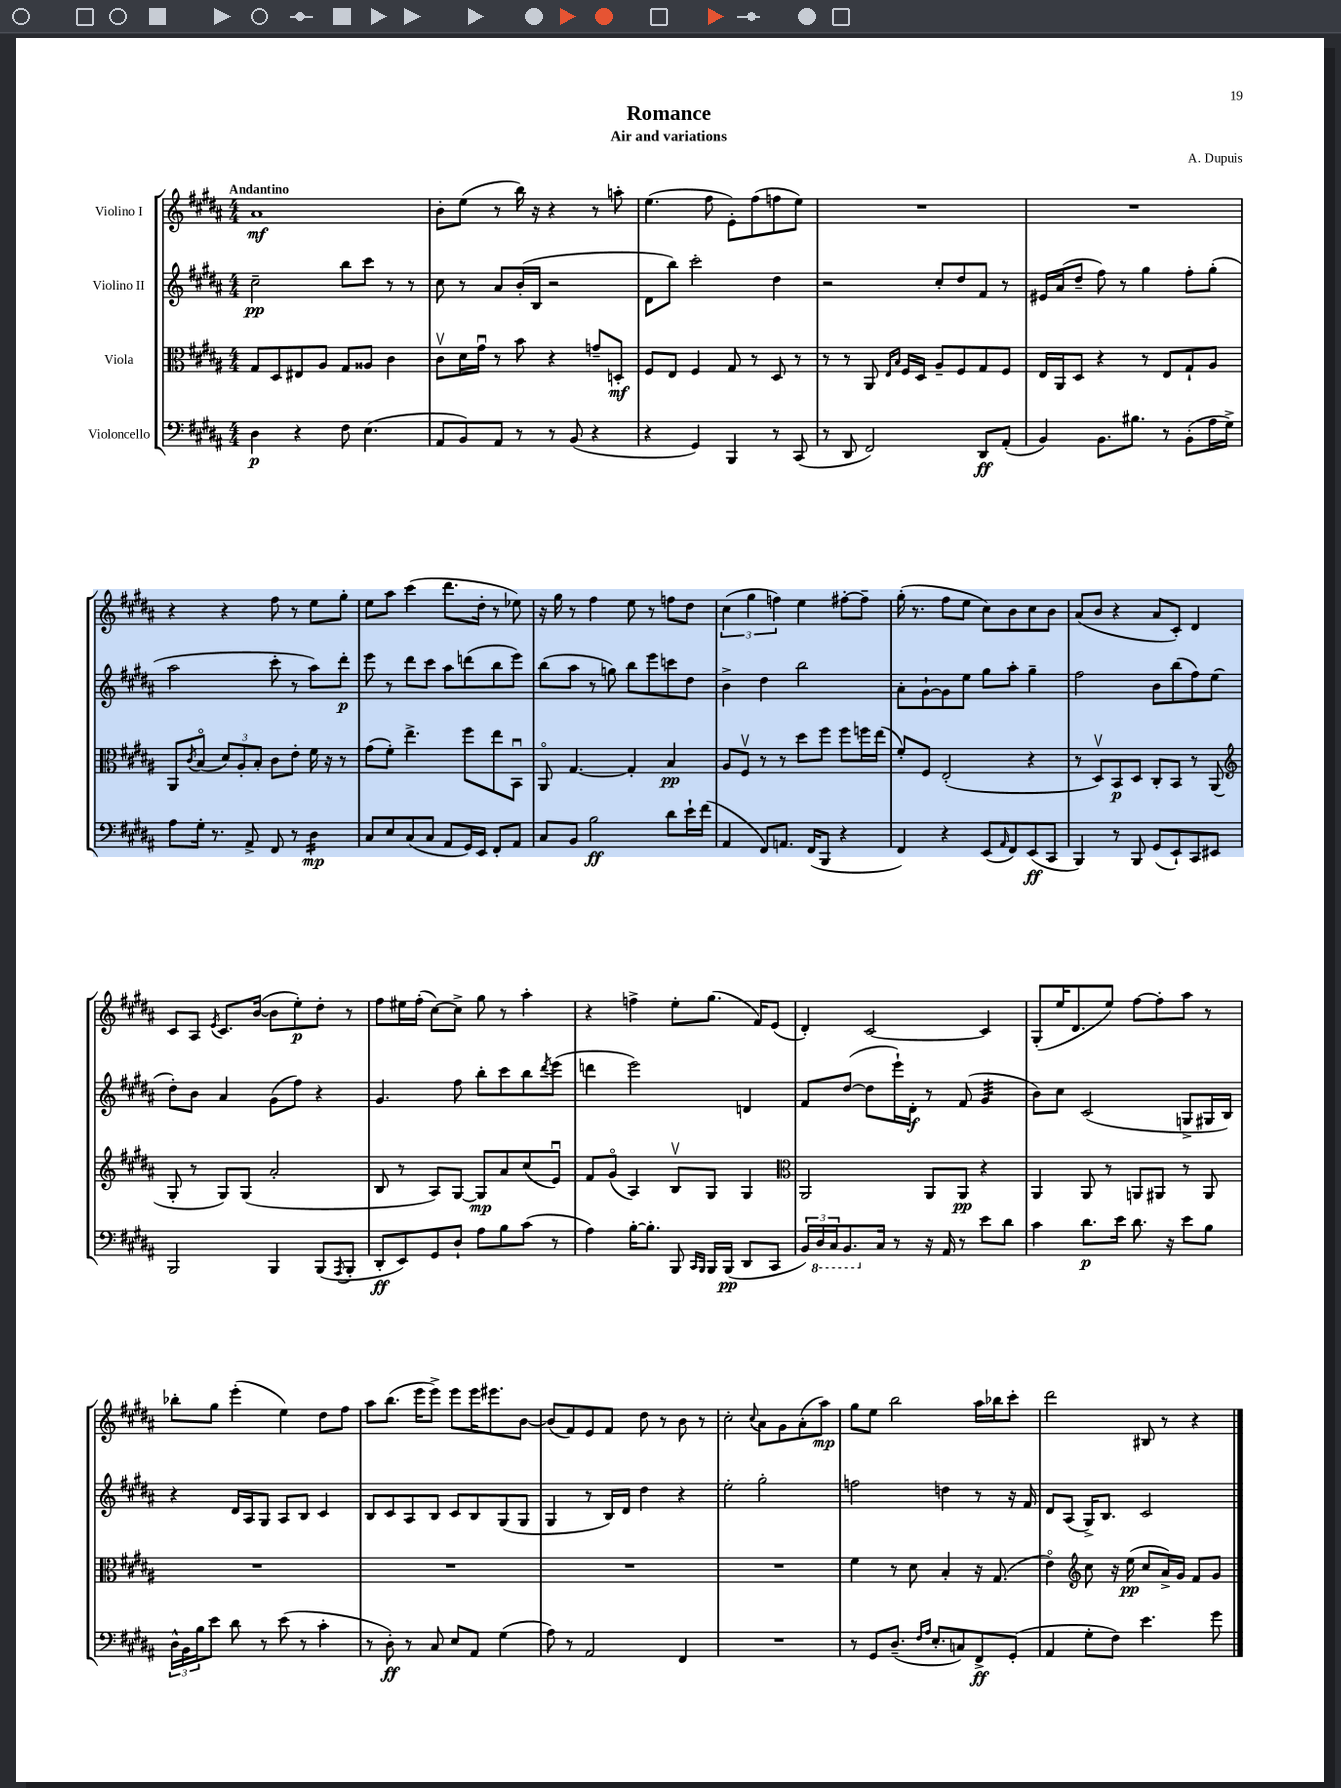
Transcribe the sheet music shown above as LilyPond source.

\header { title = "Romance" composer = "A. Dupuis" subtitle = "Air and variations" }
<<
\new StaffGroup <<
\new Staff = "s0" \with { instrumentName = "Violino I" } {
    \clef treble \key b \major \numericTimeSignature \time 4/4 \tempo "Andantino"
    ais'1\mf |
    b'8-. e''8( r8 b''16) r16 r4 r8 a''8-. |
    e''4.( fis''8 e'8-.) fis''8( f''8 e''8) |
    R1 |
    R1 |
    r4 r4 fis''8 r8 e''8 gis''8-. |
    e''8 ais''8 cis'''4( dis'''8. dis''16-. r8 ees''8) |
    r16 gis''16 r8 fis''4 e''8 r8 f''8 dis''8 |
    \tuplet 3/2 { cis''4( gis''4 f''4) } e''4 fis''8~-. fis''8-- |
    gis''16-.( r8. fis''8 e''8 cis''8) b'8 cis''8 b'8 |
    ais'8( b'8 r4 ais'8 cis'8-.) dis'4 |
    cis'8 ais8 \acciaccatura { e'8 } cis'8. b'16~( b'8 e''8-.\p) dis''8-. r8 |
    fis''8 eis''16 fis''16-.( cis''8~) cis''8-> gis''8 r8 ais''4-. |
    r4 f''4-> e''8-. gis''8.( fis'16) e'8( |
    dis'4-.) cis'2~ cis'4 |
    gis8-.( e''16 dis'8. e''8) fis''8~ fis''8-. ais''8 r8 |
    bes''8-. gis''8 e'''4-.( e''4) dis''8 fis''8 |
    ais''8 b''8.( e'''16 e'''8->) e'''8 e'''16 eis'''8. b'8~ |
    b'8( fis'8) e'8 fis'8 dis''8 r8 b'8 r8 |
    cis''2-. \appoggiatura { cis''8 } ais'8 gis'8 ais'8-.( ais''8\mp) |
    gis''8 e''8 b''2 ais''16 bes''16 cis'''8-. |
    dis'''2 bis8 r8 r4 \bar "|." |
}
\new Staff = "s1" \with { instrumentName = "Violino II" } {
    \clef treble \key b \major \numericTimeSignature \time 4/4
    cis''2--\pp b''8 cis'''8 r8 r8 |
    cis''8 r8 ais'8 b'16-.( b16 r2 |
    dis'8 b''8) cis'''2-. dis''4 |
    r2 cis''8-. dis''8 fis'8 r8 |
    eis'16 ais'16( dis''8-- fis''8) r8 gis''4 fis''8-. gis''8-.( |
    ais''2 cis'''8-. r8 ais''8) dis'''8-.\p |
    e'''8 r8 dis'''8 cis'''8 ais''8 d'''8( b''8 e'''8) |
    b''8( ais''8 r8 g''8) b''8 e'''8 c'''8 dis''8 |
    b'4-> dis''4 b''2 |
    ais'8-. gis'8~-! gis'8 e''8 gis''8 ais''8-. gis''4-- |
    fis''2 b'8 b''8( fis''8) e''8( |
    dis''8-.) b'8 ais'4 gis'8( fis''8) r4 |
    gis'4. fis''8 b''8-. cis'''8 b''8 \acciaccatura { dis'''8 } e'''8( |
    d'''4 e'''2) d'4 |
    fis'8 dis''8~( dis''8 e'''16-!) dis'16-.\f r8 fis'8( gis'4:32 |
    b'8) cis''8 cis'2( g8-> gis16 b16) |
    r4 dis'16 ais16 gis8 ais8 b8 cis'4 |
    b8 cis'8 ais8 b8 cis'8 b8 gis8( gis8 |
    gis4 r8 b16) dis'16 dis''4 r4 |
    e''2-. gis''2-. |
    f''2 d''4 r8 r16 fis'16 |
    dis'8 ais8( gis16->) b8. cis'2 \bar "|." |
}
\new Staff = "s2" \with { instrumentName = "Viola" } {
    \clef alto \key b \major \numericTimeSignature \time 4/4
    gis8 dis8 eis8 ais8 gis8 aisis8 cis'4 |
    cis'8\upbow dis'16 gis'16\downbow r8 b'8 r4 g'8-- d8-.\mf |
    fis8 e8 fis4 gis8 r8 dis8 r8 |
    r8 r8 ais,8 \grace { e16 b16 } fis16 dis16 ais8-- fis8 gis8 fis8 |
    e16 ais,16 dis8 r4 r8 e8 gis8-! ais8 |
    ais,8 \acciaccatura { cis'8 } b8\flageolet( \tuplet 3/2 { dis'8) ais8-. b8-. } cis'8 e'8-. fis'16 r16 r8 |
    gis'8( fis'8-.) e''4.-> fis''8 e''8 b,8\downbow |
    ais,8\flageolet gis4.~ gis4-. b4\pp |
    ais8 fis8\upbow r8 r8 dis''8 fis''8 fis''8 f''16 e''16( |
    fis'8-.) fis8 e2-.( r4 |
    r8 dis8\upbow) b,8\p dis8 cis8-. b,8 r8 ais,8( |
    \clef treble gis8-. r8 gis8) gis8( ais'2-. |
    b8 r8 ais8) gis8~ gis8\mp ais'8 cis''8( e'8\downbow) |
    fis'8 gis'8\flageolet( ais4) b8\upbow gis8 gis4 |
    \clef alto ais,2 ais,8 ais,8\pp r4 |
    ais,4 ais,8 r8 a,8 ais,8 r8 ais,8 |
    R1 |
    R1 |
    R1 |
    R1 |
    fis'4 r8 dis'8 b4-. r16 gis8.( |
    e'4\flageolet) \clef treble cis''8 r16 e''16\pp( cis''8 ais'16->) gis'16 fis'8 gis'8 \bar "|." |
}
\new Staff = "s3" \with { instrumentName = "Violoncello" } {
    \clef bass \key b \major \numericTimeSignature \time 4/4
    dis4\p r4 fis8 e4.( |
    ais,8 b,8) ais,8 r8 r8 b,8( r4 |
    r4 gis,4) b,,4 r8 cis,8( |
    r8 dis,8 fis,2) dis,8\ff ais,8-.( |
    b,4) b,8. bis8. r8 b,8-.( ais16 gis16->) |
    ais8 gis16-. r8. ais,8-> fis,8 r8 dis4:16\mp |
    cis8 e8 cis8( cis8 ais,8 gis,16) e,16 fis,8-. ais,8 |
    cis8 b,8 b2\ff dis'8 e'16-! fis'16( |
    ais,4 fis,8) a,8. fis,16( b,,8 r4 |
    fis,4) r4 e,8( \grace { ais,16 } fis,8) e,8\ff( cis,8 |
    b,,4) r8 b,,8 gis,8( e,8-!) cis,8 eis,8 |
    b,,2 b,,4 b,,8( \acciaccatura { ais,,8 } b,,8-. |
    dis,8-.\ff e,8) gis,8 dis8-! ais8 b8 cis'8( r8 |
    ais4) b16~-. b8.-. b,,8 \grace { cis,16 b,,16 } b,,16 b,,16\pp( dis,8 cis,8 |
    \tuplet 3/2 { b,16) \ottava #-1 dis,16 cis,16 } b,,8. \ottava #0 cis16 r8 r16 ais,16 r8 e'8 dis'8 |
    cis'4 dis'8.\p e'16 dis'8. r16 e'8 b8 |
    \tuplet 3/2 { dis16-^ b,16 b16 } e'8 dis'8 r8 e'8( r8 cis'4-. |
    r8 dis8-.\ff) r8 cis8 e8 ais,8 gis4( |
    ais8) r8 ais,2 fis,4 |
    R1 |
    r8 gis,8 dis8.--( \grace { fis16 ais16 } e8.-. c8) fis,8->\ff gis,8-.( |
    ais,4 gis8-. fis8) e'4. gis'8 \bar "|." |
}
>>
>>
\layout { \context { \Score \remove "Bar_number_engraver" } }
